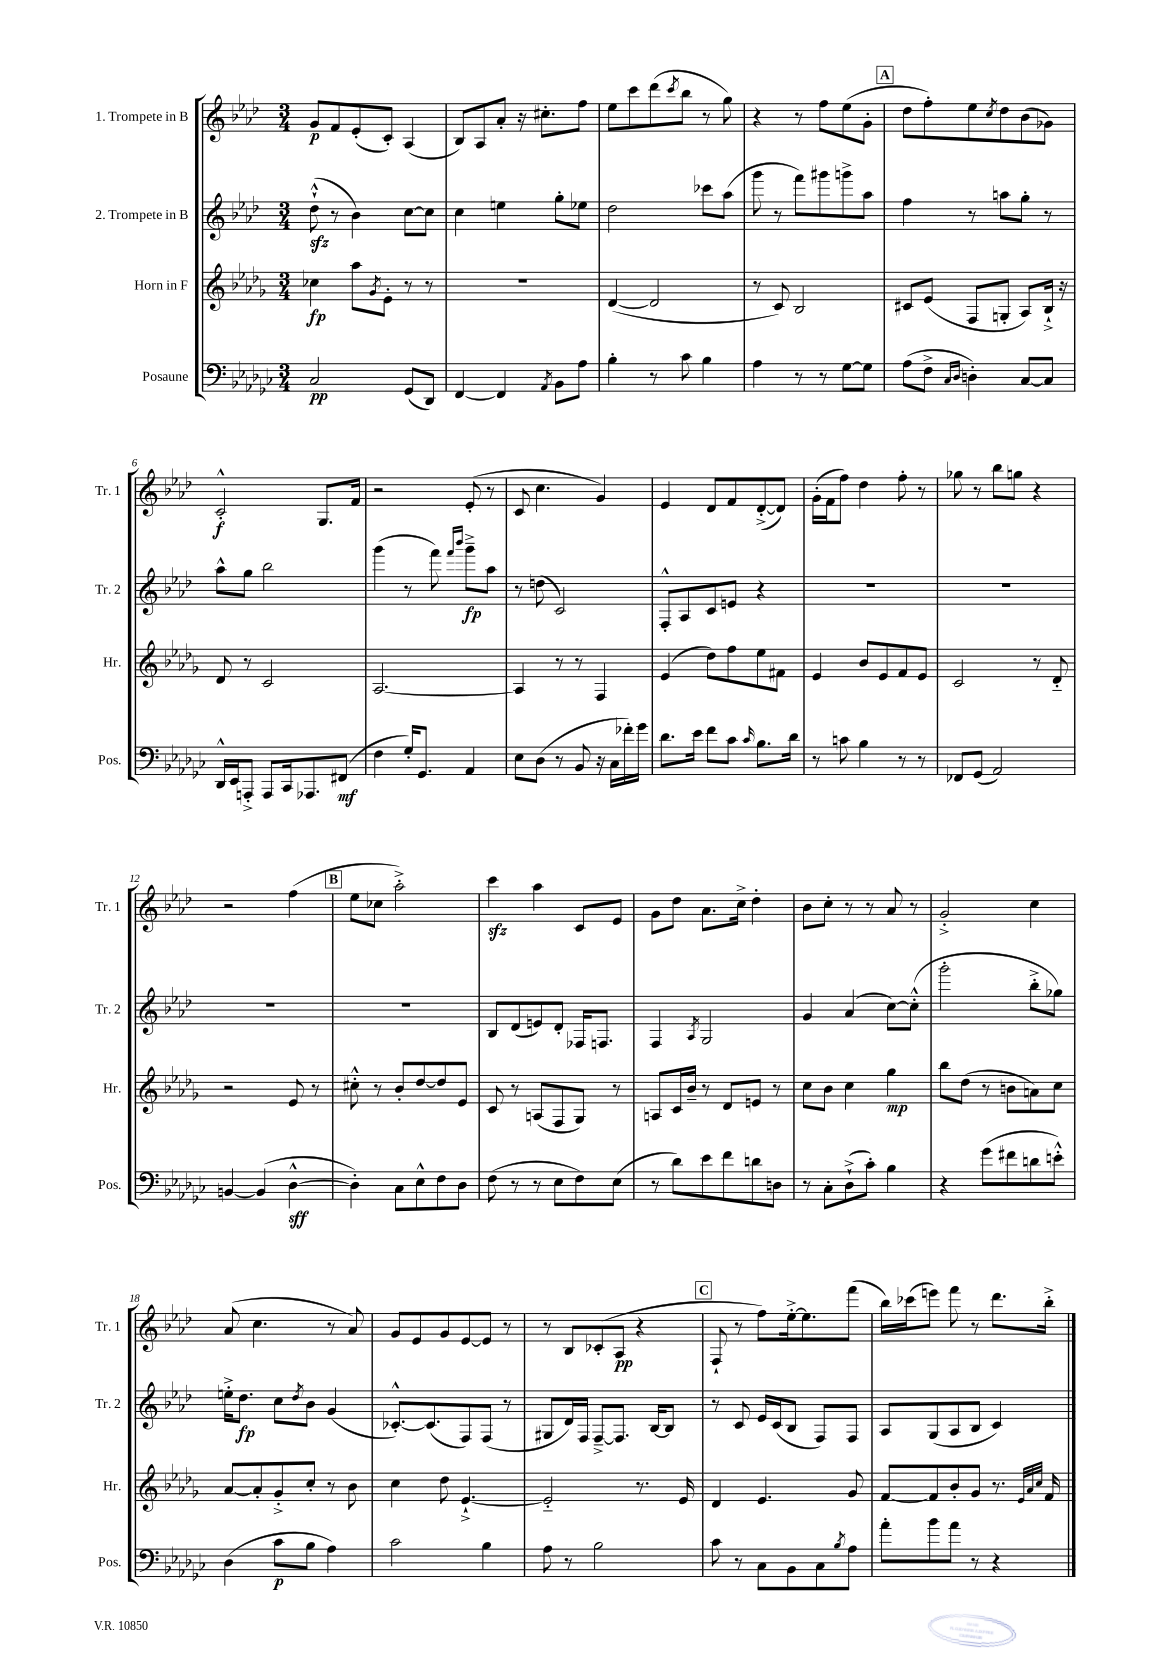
<<
\new StaffGroup <<
\new Staff = "s0" \with { instrumentName = "1. Trompete in B" shortInstrumentName = "Tr. 1" } {
    \clef treble \key aes \major \numericTimeSignature \time 3/4
    g'8\p f'8 ees'8-.( c'8-.) aes4( |
    bes8) aes8 aes'8-. r16 cis''8.-. f''8 |
    ees''8 c'''8 des'''8( \acciaccatura { c'''8 } bes''8 r8 g''8) |
    r4 r8 f''8 ees''8( g'8-. |
    \mark \markup { \box "A" } des''8 f''8-.) ees''8 \acciaccatura { c''8 } des''8 bes'8( ges'8) |
    c'2-.-^\f g8. f'16 |
    r2 ees'8-.( r8 |
    c'8 c''4. g'4) |
    ees'4 des'8 f'8 des'8~-.->( des'8) |
    g'16-.( f'16 f''8) des''4 f''8-. r8 |
    ges''8 r8 bes''8 g''8 r4 |
    r2 f''4( |
    \mark \markup { \box "B" } ees''8 ces''8 aes''2-.->) |
    c'''4\sfz aes''4 c'8 ees'8 |
    g'8 des''8 aes'8. c''16-> des''4-. |
    bes'8 c''8-. r8 r8 aes'8 r8 |
    g'2-.-> c''4 |
    aes'8( c''4. r8 aes'8) |
    g'8 ees'8 g'8 ees'8~ ees'8 r8 |
    r8 bes8 ces'8-.( aes8\pp r4 |
    \mark \markup { \box "C" } f8-! r8 f''8) ees''16~-.-> ees''8. f'''8( |
    bes''16) ces'''16( e'''8) f'''8 r8 des'''8. bes''16-.-> \bar "|." |
}
\new Staff = "s1" \with { instrumentName = "2. Trompete in B" shortInstrumentName = "Tr. 2" } {
    \clef treble \key aes \major \numericTimeSignature \time 3/4
    des''8-!-^\sfz( r8 bes'4) c''8~ c''8 |
    c''4 e''4 g''8-. ees''8 |
    des''2 ces'''8 aes''8( |
    g'''8 r8 f'''8) gis'''8 g'''8-> aes''8 |
    \mark \markup { \box "A" } f''4 r8 a''8 g''8-. r8 |
    aes''8-^ g''8 bes''2 |
    g'''4( r8 f'''8) \grace { f'''16 bes'''16 } g'''8--->\fp aes''8 |
    r8 d''8( c'2) |
    f8-.-^ aes8 c'8 e'8 r4 |
    R2. |
    R2. |
    R2. |
    \mark \markup { \box "B" } R2. |
    bes8 des'8( e'8) des'8-. fes16 f8. |
    f4 \acciaccatura { aes8 } g2 |
    g'4 aes'4( c''8~) c''8-.-^( |
    g'''2-. bes''8-.-> ges''8) |
    e''16-.-> des''8.\fp c''8 \acciaccatura { des''8 } bes'8 g'4( |
    ces'8.~-.-^) ces'8.( f8) f8( r8 |
    gis8 des'16) f16 f8~---> f8. bes16~ bes8 |
    \mark \markup { \box "C" } r8 c'8 ees'16 c'16( bes8 f8) f8 |
    aes8 g8( aes8 bes8 c'4) \bar "|." |
}
\new Staff = "s2" \with { instrumentName = "Horn in F" shortInstrumentName = "Hr." } {
    \clef treble \key des \major \numericTimeSignature \time 3/4
    ces''4\fp aes''8 \acciaccatura { ges'8 } ees'8-. r8 r8 |
    R2. |
    des'4~( des'2 |
    r8 c'8) bes2 |
    \mark \markup { \box "A" } cis'8 ees'8( f8 g8-. aes8) bes16-!-> r16 |
    des'8 r8 c'2 |
    aes2.~ |
    aes4 r8 r8 f4 |
    ees'4( des''8) f''8 ees''8 fis'8 |
    ees'4 bes'8 ees'8 f'8 ees'8 |
    c'2 r8 des'8-_ |
    r2 ees'8 r8 |
    \mark \markup { \box "B" } cis''8-.-^ r8 bes'8-. des''8~ des''8 ees'8 |
    c'8 r8 a8( f8 ges8) r8 |
    a8 c'16 bes'16-- r8 des'8 e'8 r8 |
    c''8 bes'8 c''4 ges''4\mp |
    bes''8 des''8( r8 b'8 a'8) c''8 |
    aes'8~ aes'8-. ges'8-.-> c''8-. r8 bes'8 |
    c''4 des''8 ees'4.~-!-> |
    ees'2-_ r8. ees'16 |
    \mark \markup { \box "C" } des'4 ees'4. ges'8 |
    f'8~ f'8 bes'8-. ges'8 r8. \grace { ees'32 aes'32 c''32 } f'16 \bar "|." |
}
\new Staff = "s3" \with { instrumentName = "Posaune" shortInstrumentName = "Pos." } {
    \clef bass \key ges \major \numericTimeSignature \time 3/4
    ces2\pp ges,8( des,8) |
    f,4~ f,4 \acciaccatura { aes,8 } bes,8 aes8 |
    bes4-. r8 ces'8 bes4 |
    aes4 r8 r8 ges8~ ges8 |
    \mark \markup { \box "A" } aes8( f8-> \grace { ces16 des16 } d4-.) ces8~ ces8 |
    des,16-^ ees,16 a,,8-.-> a,,8 ces,16 aes,,8. fis,8\mf( |
    f4 ges16-.) ges,8. aes,4 |
    ees8 des8( r8 bes,8 r16 ces16 fes'16-.) ges'16 |
    des'8. ees'16 f'8 ces'8 \grace { ces'16 } bes8. des'16 |
    r8 c'8 bes4 r8 r8 |
    fes,8 ges,8( aes,2) |
    b,4~ b,4( des4~-^\sff |
    \mark \markup { \box "B" } des4-.) ces8 ees8-^ f8 des8 |
    f8( r8 r8 ees8 f8) ees8( |
    r8 des'8) ees'8 f'8 d'8 d8 |
    r8 ces8-. des8-!->( ces'8-.) bes4 |
    r4 ges'8( fis'8 d'8 e'8-.-^) |
    des4( ces'8\p bes8 aes4) |
    ces'2 bes4 |
    aes8 r8 bes2 |
    \mark \markup { \box "C" } ces'8 r8 ces8 bes,8 ces8 \acciaccatura { bes8 } aes8 |
    aes'8-. bes'8 aes'8 r8 r4 \bar "|." |
}
>>
>>
